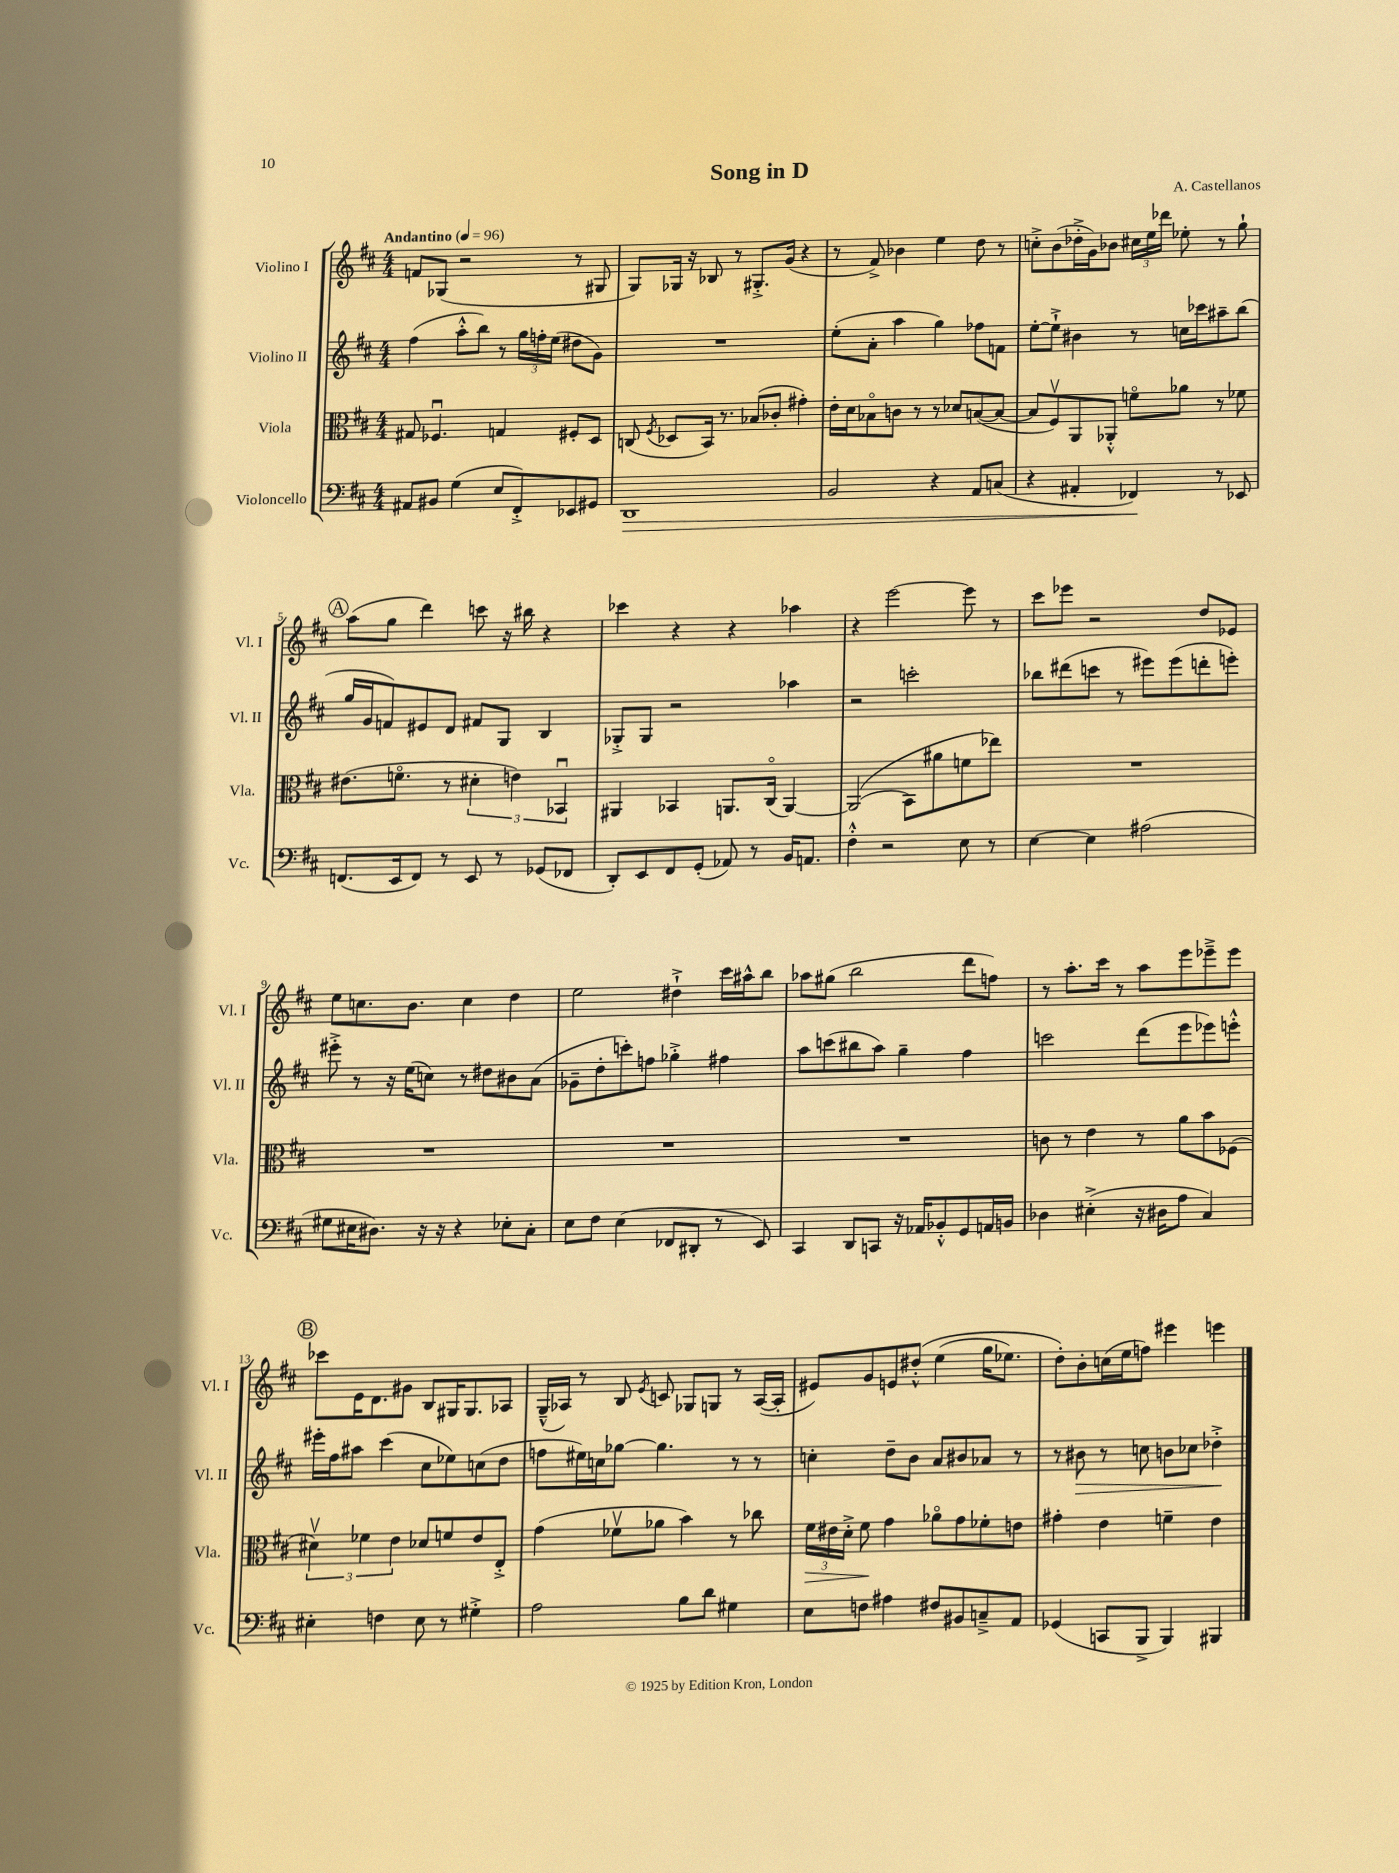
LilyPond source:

\header { title = "Song in D" composer = "A. Castellanos" }
<<
\new StaffGroup <<
\new Staff = "s0" \with { instrumentName = "Violino I" shortInstrumentName = "Vl. I" } {
    \clef treble \key d \major \numericTimeSignature \time 4/4 \tempo "Andantino" 4 = 96
    \autoBeamOff f'8[ ges8]( r2 r8 gis8 |
    g8[) ges16] r16 bes8 r8 gis8.[-.-> g'16]( r4 |
    r8 fis'8->) bes'4 e''4 d''8 r8 |
    c''8[-.-> b'8( des''16-.-> g'16) bes'8] \tuplet 3/2 { cis''16[ e''16 des'''16] } ees''8-. r8 g''8-! |
    \mark \markup { \circle "A" } a''8[( g''8] d'''4) c'''8 r16 bis''16 r4 |
    ces'''4 r4 r4 aes''4 |
    r4 e'''2~ e'''8 r8 |
    cis'''8[ ees'''8] r2 d''8[ ees'8] |
    e''8[ c''8. b'8.] c''4 d''4 |
    e''2 dis''4-!-> cis'''16[ ais''16-^ b''8] |
    aes''8[ gis''8]( b''2 d'''8[ f''8]) |
    r8 a''8.[-. cis'''16] r8 a''8[ e'''8 ees'''8---> ees'''8] |
    \mark \markup { \circle "B" } ces'''8[ e'16 d'8. gis'8] b8[ gis16 gis8. aes8] |
    g16[---^( aes16]) r8 b8 \acciaccatura { e'8 } c'8 ges8[ g8] r8 aes16[~( aes16]-. |
    eis'8[) g'8 e'8 dis''8]-.-^\( e''4( g''16[ ees''8.]) |
    d''8[-.\) b'8-. c''16( e''16 f''8]) eis'''4 e'''4 \bar "|." |
}
\new Staff = "s1" \with { instrumentName = "Violino II" shortInstrumentName = "Vl. II" } {
    \clef treble \key d \major \numericTimeSignature \time 4/4
    \autoBeamOff fis''4( a''8[-.-^ b''8]) r8 \tuplet 3/2 { g''16[ f''16-. e''16]( } dis''8[ g'8]) |
    R1 |
    e''8[-.( a'8]-. a''4 g''4) fes''8[ f'8] |
    e''8[~-. e''8]-!-> bis'4 r8 c''16[ ces'''16 ais''8-- b''8]( |
    \mark \markup { \circle "A" } g''16[ g'16 f'8) eis'8 d'8] fis'8[ g8] b4 |
    ges8[-.-> ges8] r2 aes''4 |
    r2 c'''2-. |
    bes''8[ dis'''8( c'''8] r8 eis'''8[) eis'''8( d'''8-. e'''8]-.) |
    eis'''8-.-> r8 r16 e''16[( c''8]) r8 dis''8[ bis'8 a'8]( |
    ges'8[-- d''8-. c'''8-.) f''8] ges''4-.-> fis''4 |
    a''8[ c'''8( bis''8 a''8]) g''4-- fis''4 |
    c'''2 d'''8[( e'''8 ees'''8) e'''8]-.-^ |
    \mark \markup { \circle "B" } eis'''16[-. fis''16 ais''8] cis'''4( cis''8[ ees''8) c''8( d''8] |
    f''8[ eis''16) c''16 ges''8]~ ges''4. r8 r8 |
    c''4-. d''8[-- b'8] a'8[ bis'8 aes'8] r8 |
    r8 bis'8\> r8 c''8 b'8[ ces''8] des''4-.->\! \bar "|." |
}
\new Staff = "s2" \with { instrumentName = "Viola" shortInstrumentName = "Vla." } {
    \clef alto \key d \major \numericTimeSignature \time 4/4
    \autoBeamOff gis8 fes4.\downbow g4 fis8[-. d8] |
    c8( \acciaccatura { fis8 } des8[ b,16]) r8. bes8[( ces'8]-. gis'4-.) |
    e'16[-. d'16 bes8\flageolet c'8] r8 r8 des'8[ b8~( b8]~ |
    b8[ fis8\upbow) a,8 aes,8]-.-^ f'8[\flageolet aes'8] r8 fes'8 |
    \mark \markup { \circle "A" } eis'8.[( f'8.]\flageolet r8 \tuplet 3/2 { dis'4-. e'4) bes,4\downbow } |
    ais,4 bes,4 a,8.[ cis16]\flageolet( a,4~) |
    a,2(\( b,8[) ais'8 f'8 ees''8]\) |
    R1 |
    R1 |
    R1 |
    R1 |
    c'8 r8 e'4 r8 a'8[ b'8 fes8]( |
    \mark \markup { \circle "B" } \tuplet 3/2 { dis'4\upbow) fes'4 e'4 } des'8[ f'8 e'8 e8]-.-> |
    g'4( fes'8[\upbow aes'8] b'4) r8 ces''8 |
    \tuplet 3/2 { fis'16[\> eis'16 d'16]-.-> } fis'8\! g'4 aes'8[\flageolet g'8 fes'8-. e'8] |
    gis'4-. e'4 f'4-- e'4 \bar "|." |
}
\new Staff = "s3" \with { instrumentName = "Violoncello" shortInstrumentName = "Vc." } {
    \clef bass \key d \major \numericTimeSignature \time 4/4
    \autoBeamOff ais,8[ bis,8] g4( e8[ fis,8-.->) ees,8 gis,8] |
    d,1\> |
    b,2 r4 a,8[ c8]( |
    r4 ais,4-. fes,4\!) r8 ees,8 |
    \mark \markup { \circle "A" } f,8.[( e,16 f,8]) r8 e,8 r8 ges,8[( fes,8] |
    d,8[-.) e,8 fis,8 g,8]-.( aes,8) r8 b,16[ a,8.] |
    fis4-.-^ r2 e8 r8 |
    e4~ e4 ais2( |
    gis8[ eis16 dis8.]) r16 r16 r4 ees8[-. cis8]-. |
    e8[ fis8] e4( fes,8[ dis,8]-. r8 e,8) |
    cis,4 d,8[ c,8] r16 aes,16[ bes,8-.-^ g,8 a,16 b,16] |
    des4 eis4-.->( r16 dis16[ a8] cis4) |
    \mark \markup { \circle "B" } eis4-. f4 eis8 r8 gis4-.-> |
    a2 b8[ d'8] gis4 |
    e8[ f8] ais4 fis8[ bis,8 c8---> a,8] |
    ges,4( c,8[ b,,8]-> b,,4) bis,,4 \bar "|." |
}
>>
>>
